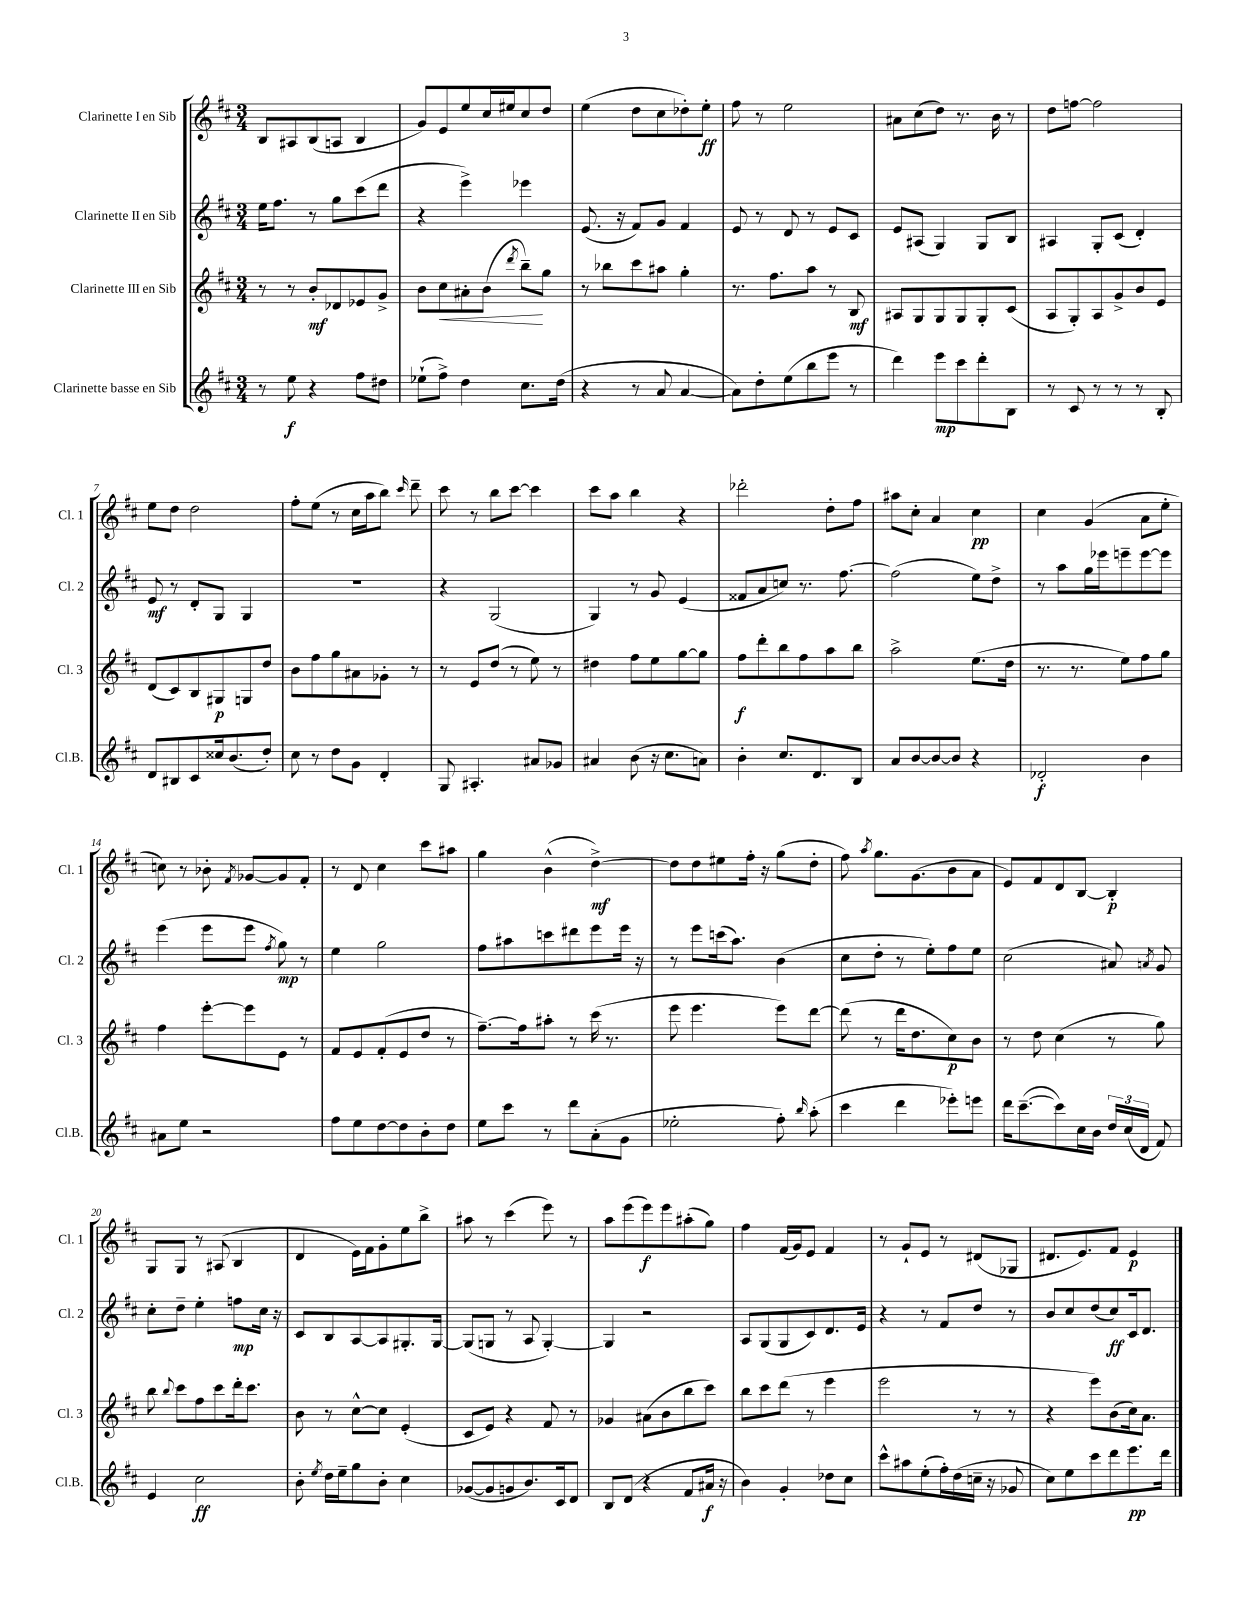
<<
\new StaffGroup <<
\new Staff = "s0" \with { instrumentName = "Clarinette I en Sib" shortInstrumentName = "Cl. 1" } {
    \clef treble \key d \major \numericTimeSignature \time 3/4
    \autoBeamOff b8[ ais8 b8( a8] b4 |
    g'8[) e'8 e''8 cis''16 eis''16 cis''8 d''8] |
    e''4( d''8[ cis''8 des''8-.) e''8]-.\ff |
    fis''8 r8 e''2 |
    ais'8[ cis''8( d''8]) r8. b'16 r8 |
    d''8[ f''8]~ f''2 |
    e''8[ d''8] d''2 |
    fis''8[-. e''8]( r8 cis''16[ a''16 b''8]) \grace { cis'''16 } d'''8-- |
    cis'''8 r8 b''8[ cis'''8]~ cis'''4 |
    cis'''8[ a''8] b''4 r4 |
    des'''2-. d''8[-. fis''8] |
    ais''8[ cis''8]-. a'4 cis''4\pp |
    cis''4 g'4( a'8[ e''8]-. |
    c''8) r8 bes'8-. \acciaccatura { fis'8 } ges'8[~ ges'8 fis'8]-. |
    r8 d'8 cis''4 cis'''8[ ais''8] |
    g''4 b'4-^( d''4~->\mf) |
    d''8[ d''8 eis''8 fis''16]-. r16 g''8[( d''8]-. |
    fis''8) \acciaccatura { a''8 } g''8.[ g'8.( b'8 a'8] |
    e'8[) fis'8 d'8 b8]~ b4-.\p |
    g8[ g8] r8 ais8( b4 |
    d'4 e'16[) fis'16 g'8-. e''8 b''8]-> |
    ais''8 r8 cis'''4( e'''8) r8 |
    a''8[ e'''8( e'''8\f) e'''8 ais''8-.( g''8]) |
    fis''4 fis'16[( g'16) e'8] fis'4 |
    r8 g'8[-! e'8] r8 dis'8[( ges8] |
    dis'8.[ e'8.) fis'8] e'4\p \bar "|." |
}
\new Staff = "s1" \with { instrumentName = "Clarinette II en Sib" shortInstrumentName = "Cl. 2" } {
    \clef treble \key d \major \numericTimeSignature \time 3/4
    \autoBeamOff e''16[ fis''8.] r8 g''8[ cis'''8( d'''8] |
    r4 e'''4->) ees'''4 |
    e'8.( r16 fis'8[) g'8] fis'4 |
    e'8 r8 d'8 r8 e'8[ cis'8] |
    e'8[ ais8]( g4) g8[ b8] |
    ais4 g8[-. cis'8]( d'4-.) |
    e'8\mf r8 d'8[-. g8] g4 |
    R2. |
    r4 g2( |
    g4) r8 g'8 e'4( |
    fisis'8[ a'8 c''8]) r8. fis''8.~ |
    fis''2( e''8[) d''8]-> |
    r8 a''8[ g''16 ees'''16 e'''8-- e'''8~ e'''8] |
    e'''4( e'''8[ e'''8] \acciaccatura { fis''8 } g''8\mp) r8 |
    e''4 g''2 |
    fis''8[ ais''8 c'''8 dis'''8 e'''8 e'''16] r16 |
    r8 e'''8[ c'''16( a''8.]) b'4( |
    cis''8[ d''8]-. r8 e''8[-.) fis''8 e''8] |
    cis''2( ais'8) \acciaccatura { a'8 } g'8 |
    cis''8[-. d''8]-- e''4-. f''8[\mp cis''16] r16 |
    cis'8[ b8 a8~ a8 gis8.-. gis16]~ |
    gis8[( g8] r8 a8 g4~-.) |
    g4 r2 |
    a8[ g8( g8 cis'8) d'8. e'16] |
    r4 r8 fis'8[ d''8] r8 |
    b'8[ cis''8 d''8( cis''8\ff) cis'16 d'8.] \bar "|." |
}
\new Staff = "s2" \with { instrumentName = "Clarinette III en Sib" shortInstrumentName = "Cl. 3" } {
    \clef treble \key d \major \numericTimeSignature \time 3/4
    \autoBeamOff r8 r8 b'8[-.\mf des'8 ees'8 g'8]-> |
    b'8[ cis''8\< ais'8-. b'8]( \acciaccatura { d'''8 } b''8[--\!) g''8] |
    r8 bes''8[ cis'''8 ais''8] g''4-. |
    r8. fis''8.[ a''8] r8 b8\mf |
    ais8[ g8 g8 g8 g8-. cis'8]( |
    a8[ g8-.) a8 g'8-> b'8 e'8] |
    d'8[( cis'8) b8 gis8\p g8 d''8] |
    b'8[ fis''8 g''8 ais'8 ges'8]-. r8 |
    r8 e'8[ d''8]( r8 e''8) r8 |
    dis''4 fis''8[ e''8 g''8~ g''8] |
    fis''8[\f d'''8-. b''8 fis''8 a''8 b''8] |
    a''2-> e''8.[( d''16] |
    r8. r8. e''8[) fis''8 g''8] |
    fis''4 e'''8[~-. e'''8 e'8] r8 |
    fis'8[ e'8 fis'8-.( e'8 d''8] r8 |
    fis''8.[~--) fis''16 ais''8]-. r8 cis'''16( r8. |
    e'''8 e'''4. e'''8[) d'''8]~ |
    d'''8( r8 d'''16[ d''8. cis''8\p) b'8] |
    r8 d''8 cis''4( r8 g''8) |
    b''8 \appoggiatura { b''8 } cis'''8[ fis''8 cis'''8 d'''16-. cis'''8.] |
    b'8 r8 cis''8[~-^ cis''8] e'4-.( |
    cis'8[ e'8]) r4 fis'8 r8 |
    ges'4 ais'8[( b'8 b''8 cis'''8]) |
    b''8[ cis'''8 d'''8]( r8 e'''4 |
    e'''2 r8 r8 |
    r4 e'''8[) b'8( cis''16) a'8.] \bar "|." |
}
\new Staff = "s3" \with { instrumentName = "Clarinette basse en Sib" shortInstrumentName = "Cl.B." } {
    \clef treble \key d \major \numericTimeSignature \time 3/4
    \autoBeamOff r8 e''8\f r4 fis''8[ dis''8] |
    ees''8[-!( fis''8]->) d''4 cis''8.[ d''16]( |
    r4 r8 a'8 a'4~ |
    a'8[) d''8-. e''8( b''8 e'''8] r8 |
    d'''4) e'''8[\mp cis'''8 d'''8-. b8] |
    r8 cis'8 r8 r8 r8 b8-. |
    d'8[ bis8 cis'8 cisis''16 b'8.( d''8]-.) |
    cis''8 r8 d''8[ g'8] d'4-. |
    g8 ais4.-. ais'8[ ges'8] |
    ais'4 b'8( r16 cis''8.[ a'8]) |
    b'4-. cis''8.[ d'8. b8] |
    a'8[ b'8~ b'8~ b'8] r4 |
    des'2-.\f b'4 |
    ais'8[ e''8] r2 |
    fis''8[ e''8 d''8~ d''8 b'8-. d''8] |
    e''8[ cis'''8] r8 d'''8[ a'8-.( g'8] |
    ees''2-. fis''8-.) \grace { b''16 } a''8-.( |
    cis'''4 d'''4 ees'''8[-.) e'''8] |
    d'''16[ cis'''8.~--( cis'''8) cis''16 b'16] \tuplet 3/2 { d''16[ cis''16( d'16] } fis'8) |
    e'4 cis''2\ff |
    b'8-. \acciaccatura { e''8 } d''16[ e''16-- g''8 b'8]-. cis''4 |
    ges'8[~( ges'8 g'8 b'8.) cis'16 d'8] |
    b8[ d'8]( r4 fis'8[ ais'16]\f r16 |
    b'4) g'4-. des''8[ cis''8] |
    cis'''8[-^ ais''8 e''8-.( fis''16-.) d''16( c''16]-- r16 ges'8 |
    cis''8[) e''8 cis'''8 d'''8 e'''8.\pp d'''16] \bar "|." |
}
>>
>>
